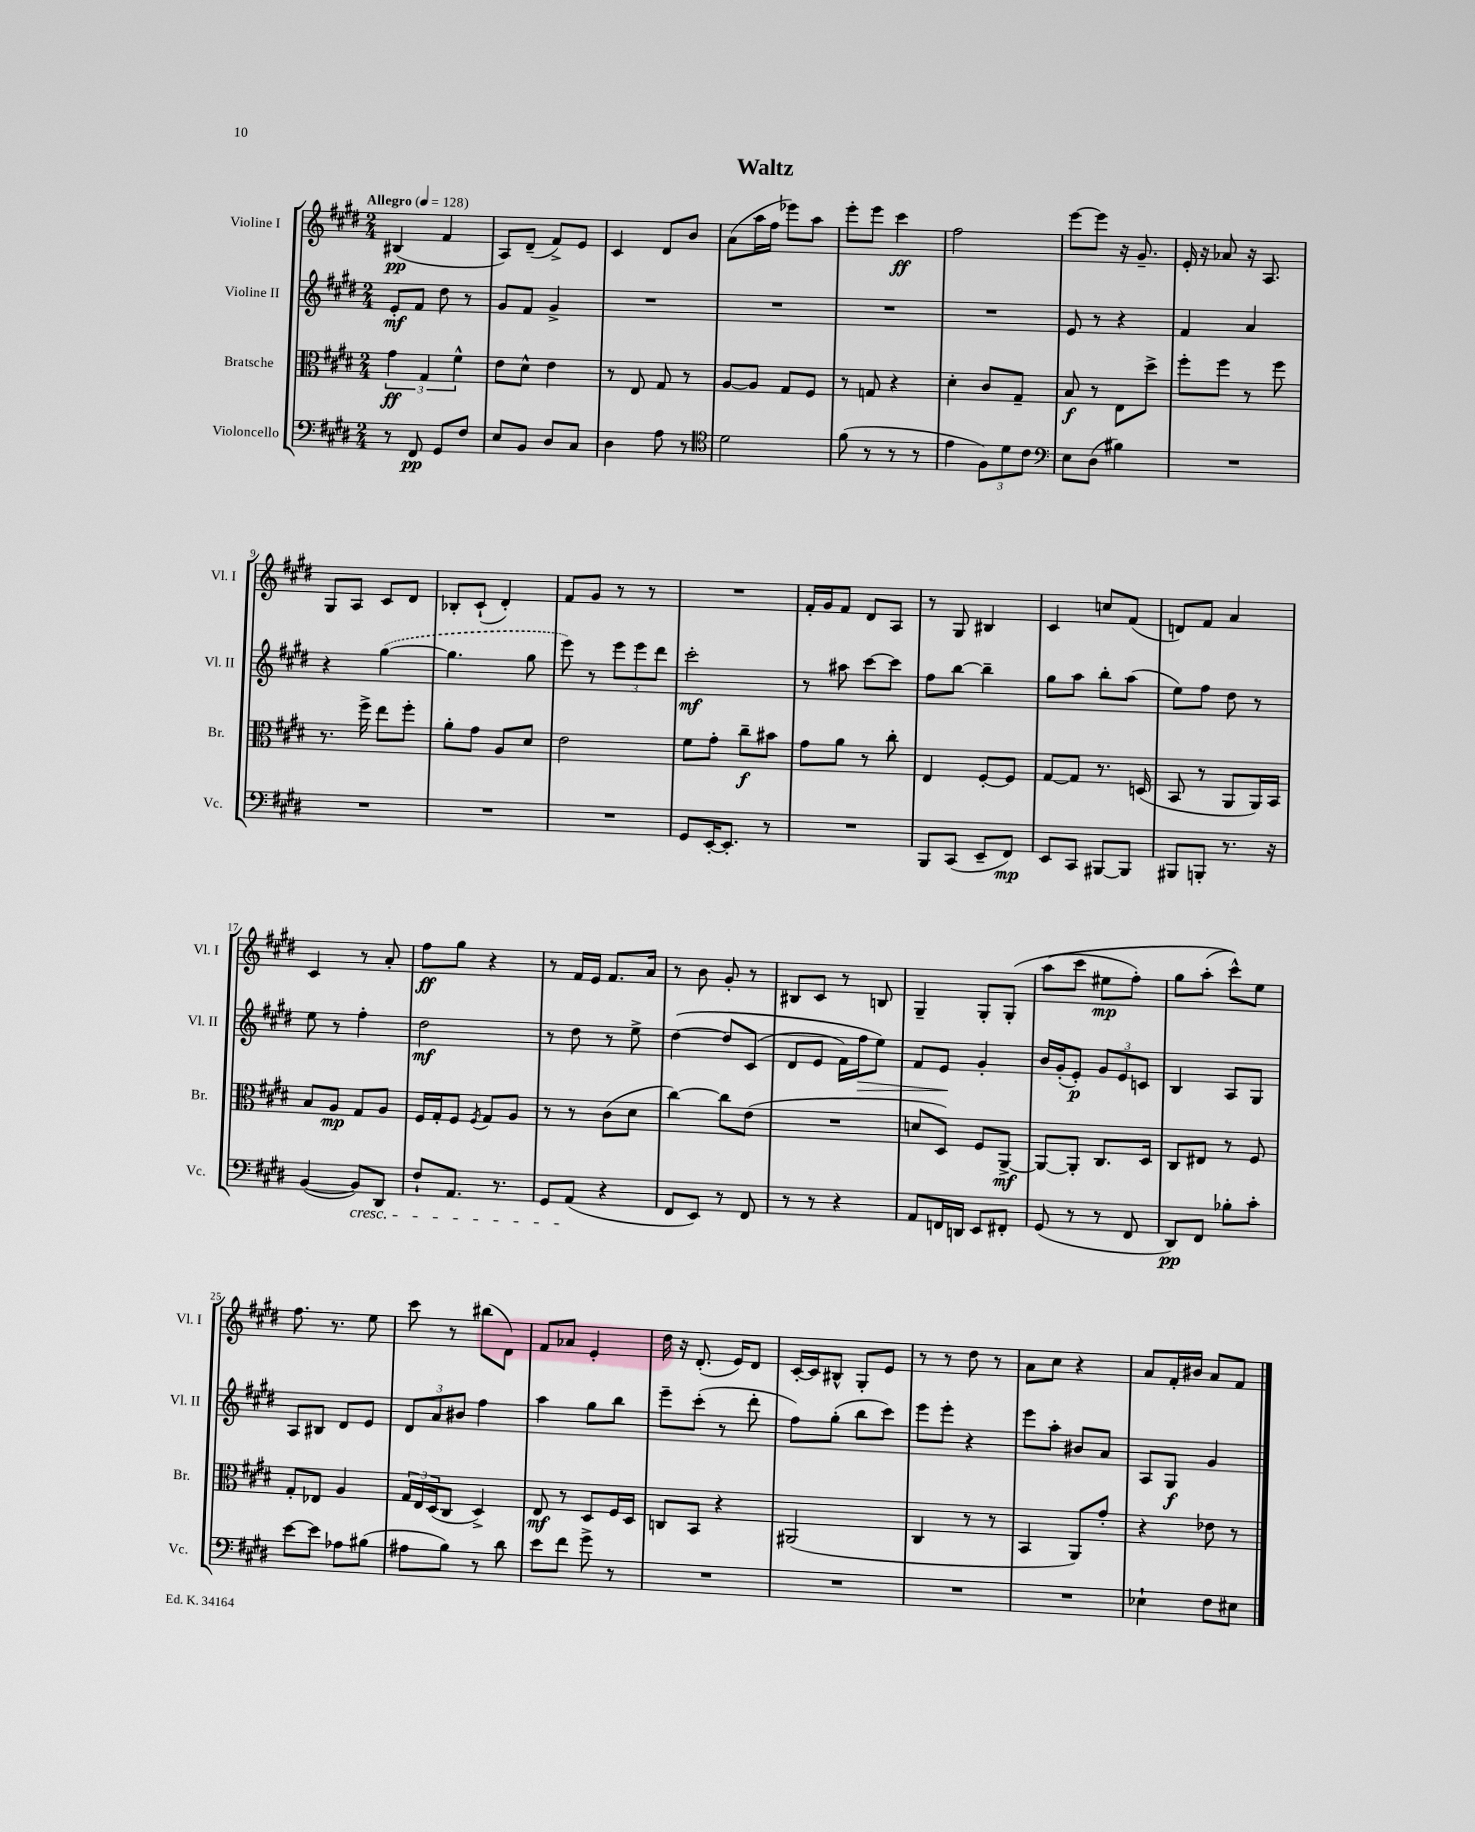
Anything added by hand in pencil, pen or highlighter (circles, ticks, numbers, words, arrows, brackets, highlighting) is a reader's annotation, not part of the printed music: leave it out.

**kern	**kern	**kern	**kern
*staff4	*staff3	*staff2	*staff1
*clefF4	*clefC3	*clefG2	*clefG2
*k[f#c#g#d#]	*k[f#c#g#d#]	*k[f#c#g#d#]	*k[f#c#g#d#]
*M2/4	*M2/4	*M2/4	*M2/4
*MM128	*MM128	*MM128	*MM128
8r	6g#	8e'	(4B#
8FF#	.	8f#	.
.	6G#	.	.
8GG#	.	8dd#	4f#
.	6f#^^	.	.
8F#	.	8r	.
=	=	=	=
8E	8e	8g#	8A)
8BB	8d#^^	8f#	(8d#~
8D#	4e	4g#^	8f#^)
8C#	.	.	8e
=	=	=	=
4D#	8r	2r	4c#
.	8E	.	.
8A	8G#	.	8d#
8r	8r	.	8b
=	=	=	=
*clefC4	*	*	*
2d#	[8A	2r	(8a
.	8A]	.	16aa
.	.	.	16ff#
.	8G#	.	8eee-)
.	8F#	.	8aa
=	=	=	=
(8f#	8r	2r	8eee'
8r	8G	.	8eee
8r	4r	.	4ccc#
8r	.	.	.
=	=	=	=
4e	4d#'	2r	2ff#
12F#)	8c#	.	.
12d#	.	.	.
.	8G#~	.	.
12c#	.	.	.
=	=	=	=
*clefF4	*	*	*
8E	8B	8e	[8eee
(8D#	8r	8r	8eee]
4B#)	8E	4r	16r
.	.	.	8.g#~
.	8dd#^	.	.
=	=	=	=
2r	8ff#'	4f#	16e'
.	.	.	16r
.	8ff#	.	8a-
.	8r	4a	16r
.	.	.	8.A
.	8ff#	.	.
=	=	=	=
2r	8.r	4r	8G#
.	.	.	8A
.	16ff#^	.	.
.	8ee	([4gg#	8c#
.	8ff#'	.	8d#
=	=	=	=
2r	8a'	4.gg#]	8B-'
.	8g#	.	(8c#`
.	8A	.	4d#')
.	8d#	8gg#	.
=	=	=	=
2r	2e	8eee)	8f#
.	.	8r	8g#
.	.	12eee	8r
.	.	12eee	.
.	.	.	8r
.	.	12ddd#	.
=	=	=	=
8GG#	8f#	2ccc#'	2r
[16EE'	8g#'	.	.
8.EE']	.	.	.
.	8cc#~	.	.
8r	8b#	.	.
=	=	=	=
2r	8g#	8r	16f#'
.	.	.	16g#
.	8a	8aa#	8f#
.	8r	[8ccc#	8d#
.	8cc#'	8ccc#]	8A
=	=	=	=
8BBB	4E	8ff#	8r
(8CC#	.	[8bb	8G#
8EE~	[8F#'	4bb~]	4B#
8FF#)	8F#]	.	.
=	=	=	=
8EE	[8G#	8gg#	4c#
8CC#	8G#]	8aa	.
[8BBB#	8.r	8bb'	8cc
8BBB#]	.	(8aa	(8f#
.	(16D	.	.
=	=	=	=
8BBB#	8BB	8ee)	8d)
8BBB'	8r	8ff#	8f#
8.r	8AA	8dd#	4a
.	16AA)	8r	.
16r	16BB	.	.
=	=	=	=
([4BB	8B	8ee	4c#
.	8A	8r	.
8BB])	8G#	4ff#'	8r
8DD#	8A	.	8a'
=	=	=	=
8F#`	16F#	2dd#	8ff#
.	16G#'	.	.
8.AA	8F#	.	8gg#
.	8qF#	.	.
.	8G#	.	4r
8.r	.	.	.
.	8A	.	.
=	=	=	=
8GG#	8r	8r	8r
(8AA	8r	8dd#	16f#
.	.	.	16e
4r	(8c#	8r	8.f#
.	8d#	8ee^	.
.	.	.	16a
=	=	=	=
8FF#	[4cc#)	&([4dd#	8r
8EE)	.	.	8b
8r	8cc#]	8dd#]	8g#'
8FF#	(8e	(8c#	8r
=	=	=	=
8r	2r	8d#	8B#
8r	.	8e	8c#
4r	.	16f#)	8r
.	.	16ff#	.
.	.	8ee&)	8B
=	=	=	=
8AA	8d	8f#	4G#~
16FF	8D#)	8e	.
16DD	.	.	.
8EE	8F#	4g#'	8G#'
8FF#'	[8AA^	.	&(8G#'
=	=	=	=
(8GG#	8AA_	16b	(8aa
.	.	(16g#'	.
8r	8AA']	8e')	8ccc#
8r	8.C#	12g#	8ee#
.	.	12e	.
8FF#	.	.	8ff#')
.	.	12c	.
.	16D#	.	.
=	=	=	=
8DD#)	8C#	4B	8gg#
8FF#	8E#	.	(8aa'
8B-'	8r	8A	8ccc#^^)&)
8c#'	8F#	8G#	8ee
=	=	=	=
[8e	8G#'	8A	8.ff#
8e]	8E-	8B#	.
.	.	.	8.r
8A-	4A	8d#	.
(8B#	.	8e	8ee
=	=	=	=
8A#	24G#	12d#	8ccc#
.	24E	.	.
.	(24D#	12a	.
8B)	8C#	.	8r
.	.	12b#	.
8r	4D#^)	4ff#	(8bb#
8d#	.	.	8d#)
=	=	=	=
8e	8E	4aa	8f#
8f#	8r	.	8a-
8g#^	8D#	8gg#	4e'
8r	16F#	8bb	.
.	16D#	.	.
=	=	=	=
2r	8C	8eee~	16dd#
.	.	.	16r
.	8BB	(8ccc#'	(8.d#'
.	4r	8r	.
.	.	.	16e)
.	.	8ddd#'	8d#
=	=	=	=
2r	(2AA#	8ff#)	[16c#'
.	.	.	16c#]
.	.	(8gg#'	8B#^^
.	.	8bb	8G#'
.	.	8ccc#)	8e
=	=	=	=
2r	4C#	8eee	8r
.	.	8eee'	8r
.	8r	4r	8dd#
.	8r	.	8r
=	=	=	=
2r	4BB	8eee	8a
.	.	8aa'	8cc#
.	8AA)	8b#	4r
.	8g#'	8a	.
=	=	=	=
4E-`	4r	8A	8a
.	.	8G#	16f#'
.	.	.	16b#
8F#	8e-	4g#	8a
8E#	8r	.	8f#
==	==	==	==
*-	*-	*-	*-
